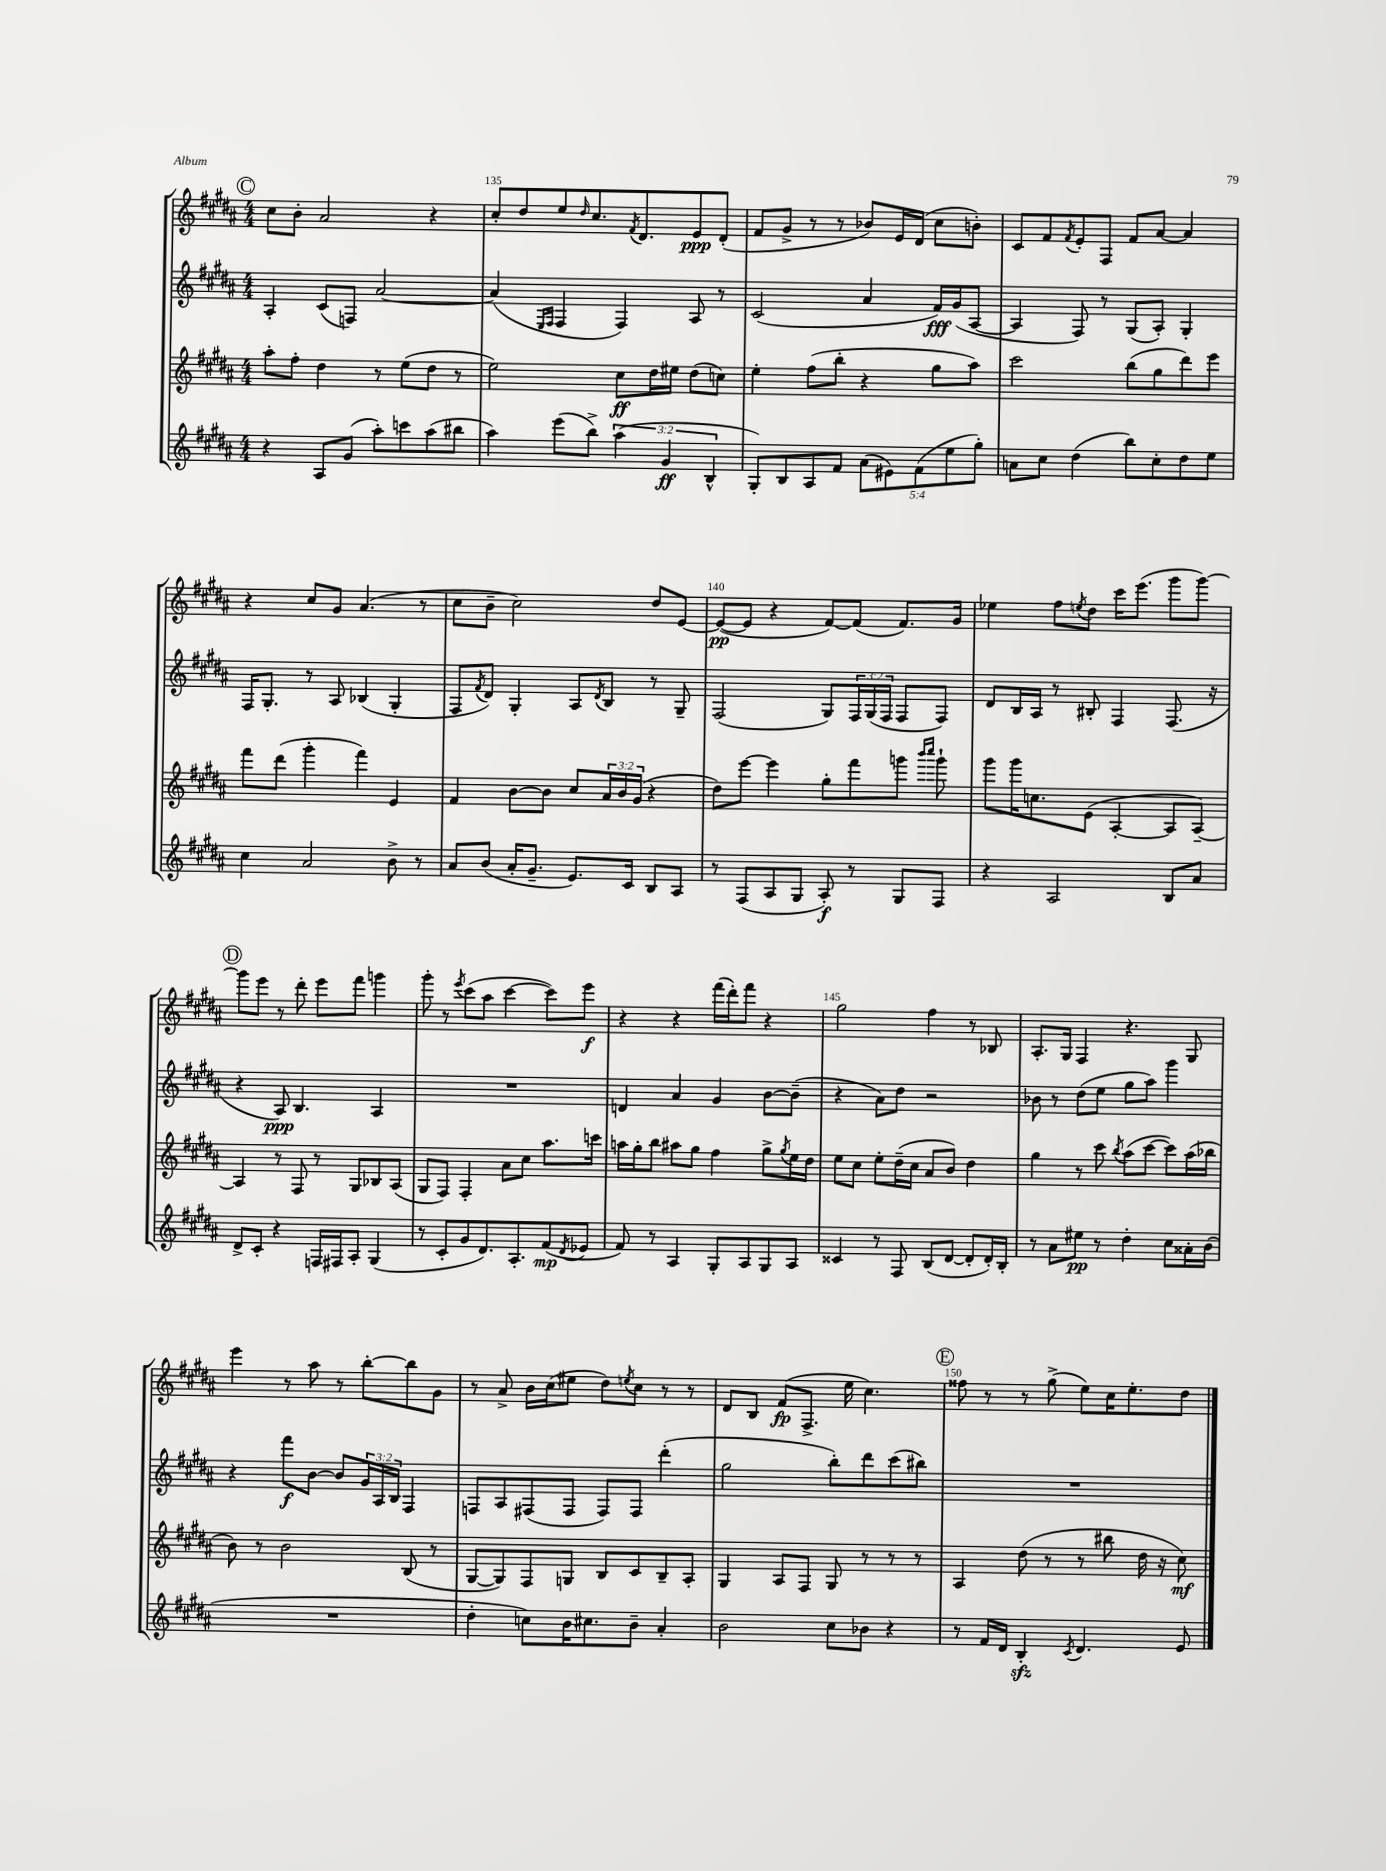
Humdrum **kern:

**kern	**kern	**kern	**kern
*staff4	*staff3	*staff2	*staff1
*clefG2	*clefG2	*clefG2	*clefG2
*k[f#c#g#d#a#]	*k[f#c#g#d#a#]	*k[f#c#g#d#a#]	*k[f#c#g#d#a#]
*M4/4	*M4/4	*M4/4	*M4/4
4r	8aa#'\L	4A#'/	8cc#\L
.	8ff#'\J	.	8b'\J
8A#/L	4dd#\	(8c#/L	2a#/
(8g#/J	.	8F/J)	.
8aa#'\L)	8r	[2a#/	.
8ccc\	(8ee\L	.	.
(8aa#\	8dd#\J	.	4r
8bb#\J	8r	.	.
=	=	=	=
4aa#\)	2ee\)	(4a#/]	8cc#'/L
.	.	.	8dd#/
.	.	16qqE/LL	.
.	.	16qqF#/JJ	.
(8eee\L	.	4F#/	8ee/
.	.	.	16qqdd#/
8bb^\J)	.	.	8.cc#/
(6aa#\	8cc#\L	4F#/)	.
.	.	.	8qf#/
.	.	.	8.d#/
.	16dd#\L	.	.
6g#/	.	.	.
.	16ee#\JJ	.	.
.	(8dd#\L	8A#/	8e/
6B^^/	.	.	.
.	8cc\J)	8r	(8d#'/J
=	=	=	=
8G#'/L)	4ee'\	(2c#/	8f#/L
8B/	.	.	8g#^/J
8A#/	(8ff#\L	.	8r
8f#/J	8bb'\J	.	8r
(10a#\L	4r	4a#/	8b-/L)
10e#\)	.	.	.
.	.	.	16e/L
.	.	.	(16d#/JJ
(10f#\	.	.	.
.	8gg#\L	16f#/LL)	8cc#\L
10ee\	.	.	.
.	.	(16g#/J	.
.	8aa#\J)	[8A#/J	8b'\J)
10gg#'\J)	.	.	.
=	=	=	=
8a\L	2ccc#\	4A#/]	8c#/L
8cc#\J	.	.	8f#/
.	.	.	8qf#/
(4dd#\	.	8F#/)	8e'/
.	.	8r	8F#/J
8bb\L)	(8bb\L	(8G#/L	8f#/L
8cc#'\	8gg#\	8A#'/J)	[8a#/J
8dd#\	8ddd#\)	4G#'/	4a#/]
8ee\J	8eee\J	.	.
=	=	=	=
4cc#\	8fff#\L	16F#/LK	4r
.	.	8.G#'/J	.
.	(8ddd#\J	.	.
2a#/	4ggg#'\	8r	8cc#/L
.	.	8A#/	8g#/J
.	4fff#\)	(4B-/	(4.a#/
8b^\	4e/	4G#'/	.
8r	.	.	8r
=	=	=	=
8a#/L	4f#/	8F#/L	8cc#\L
.	.	8qf#/	.
(8b/J	.	8d#/J)	8b~\J
16a#'/LK	[8b\L	4G#'/	2cc#\)
8.g#~/J	.	.	.
.	8b\]J	.	.
8.e/L)	8cc#/L	8A#/L	.
.	.	8qd#/	.
.	24a#/L	8B/J	.
.	24b/	.	.
16c#/Jk	.	.	.
.	(24g#/JJ	.	.
8B/L	4r	8r	8dd#/L
8A#/J	.	8G#~/	[8e/J
=	=	=	=
8r	8dd#\L)	(2F#/	(8e/_L
(8F#/L	[8eee\J	.	8e/]J
8A#/	4eee\]	.	4r
8G#/J	.	.	.
8A#'/)	8gg#'\L	8G#/L)	[8f#/L)
8r	8fff#\	24F#/L	(8f#/]J
.	.	(24G#/	.
.	.	24F#/JJ	.
8G#/L	8ggg\J	8F#/L	8.f#/L)
.	16qqbbb/LL	.	.
.	16qqcccc#/JJ	.	.
8F#/J	8ggg`\	8F#/J)	.
.	.	.	16g#/Jk
=	=	=	=
4r	8ggg#\L	8d#/L	4ee-\
.	16ggg#\K	16B/L	.
.	8.cc\	16A#/JJ	.
2A#/	.	8r	8ff#\L
.	.	.	8qee/
.	(8e\J	8B#'/	8dd#\J
.	[4A#'/	4F#/	16ccc#\LK
.	.	.	(8.eee\J
8B/L	8A#/]L	(8.F#/	8ggg#\L
8a#/J	[8A#~/J)	.	[8ggg#\J)
.	.	16r	.
=	=	=	=
8d#^/L	4A#/]	4r	8ggg#\]L
8c#'/J	.	.	8eee\J
4r	8r	8A#/)	8r
.	8F#/	4.B/	8ddd#'\
16F/LL	8r	.	8eee\L
16F#/J	.	.	.
8A#'/J	8G#/L	.	8fff#\J
(4G#/	8B-/	4A#/	4ggg\
.	(8A#/J	.	.
=	=	=	=
8r	8G#/L	1r	8ggg#'\
8c#'/L	8F#/J)	.	8r
.	.	.	8qeee/
8g#/	4F#'/	.	(8ccc#\L
8.d#/)	.	.	8aa#\J
.	8a#\L	.	[4ccc#\
8.A#'/	.	.	.
.	8cc#\J	.	.
(8f#/	8.aa#\L	.	8ccc#\]L)
8qd#/	.	.	.
8e-/J	.	.	8eee\J
.	16ccc\Jk	.	.
=	=	=	=
8f#/)	16aa\LL	4d/	4r
.	16gg#'\J	.	.
8r	8bb\J	.	.
4A#/	8aa#\L	4a#/	4r
.	8gg#\J	.	.
8G#'/L	4ff#\	4g#/	(16fff#\LL
.	.	.	16ddd#'\J)
8A#/	.	.	8fff#\J
8G#/	8gg#^\L	[8b\L	4r
.	8qgg#/	.	.
8A#/J	16ee\L	(8b~\]J	.
.	16dd#\JJ	.	.
=	=	=	=
4c##/	8ee\L	4r	2gg#\
.	8cc#\J	.	.
8r	8ee'\L	8a#\L)	.
8F#/	(16dd#~\L	8dd#\J	.
.	16cc#\JJ	.	.
(8B/L	8a#/L	2r	4ff#\
[8d#/J	8b/J)	.	.
8d#'/]L	4dd#\	.	8r
16d#'/L)	.	.	8B-/
16B'/JJ	.	.	.
=	=	=	=
8r	4gg#\	8b-\	8.A#'/L
8a#\L	.	8r	.
.	.	.	16G#/Jk
8ee#\J	8r	(8dd#\L	4F#/
8r	8ccc#\	8ee\J	.
.	8qbb/	.	.
4dd#'\	(8aa#\L	8gg#\L	4.r
.	[8ccc#\J	8aa#\J)	.
8cc#\L	8ccc#\]L)	4ggg#\	.
16a##'\L	(16aa#\L	.	8G#/
(16b\JJ	16bb-\JJ	.	.
=	=	=	=
1r	8b\)	4r	4eee\
.	8r	.	.
.	2b\	8fff#\L	8r
.	.	[8b\J	8aa#\
.	.	8b/]L	8r
.	.	24g#/L	[8bb'\L
.	.	24A#/	.
.	.	24B/JJ	.
.	(8B/	4F#/	8bb\]
.	8r	.	8g#\J
=	=	=	=
4dd#'\	[8G#/L	8F/L	8r
.	8G#/])	8A#/	8a#^/
8cc\L)	8F#/	(8F#/	16b\LL
.	.	.	(16cc#\J
16b\K	8G/J	8F#/J	8ee#\J
8.cc#\	.	.	.
.	8B/L	8F#/L)	8dd#\L)
.	.	.	8qee/
8b~\J	8c#/	8F#/J	8cc#\J
4a#'/	8B~/	(4ddd#'\	8r
.	8A#'/J	.	8r
=	=	=	=
2b\	4G#/	2gg#\	8d#/L
.	.	.	8B/J
.	8A#/L	.	(8f#/L
.	8F#/J	.	8.F#^/J
8cc#\L	8G#/	8bb'\L)	.
.	.	.	16ee\
8b-\J	8r	8ddd#\	4.cc#\)
4r	8r	(8ccc#\	.
.	8r	8bb#\J)	.
=	=	=	=
8r	4A#/	1r	8ff##\
16f#/LL	.	.	8r
16d#/JJ	.	.	.
4B'/	(8dd#\	.	8r
.	8r	.	(8gg#^\
8qc#/	.	.	.
4.d#/	8r	.	8ee\L)
.	8bb#\	.	16cc#\K
.	.	.	8.ee'\
.	16dd#\	.	.
.	16r	.	.
8e/	8cc#\)	.	8dd#\J
==	==	==	==
*-	*-	*-	*-
